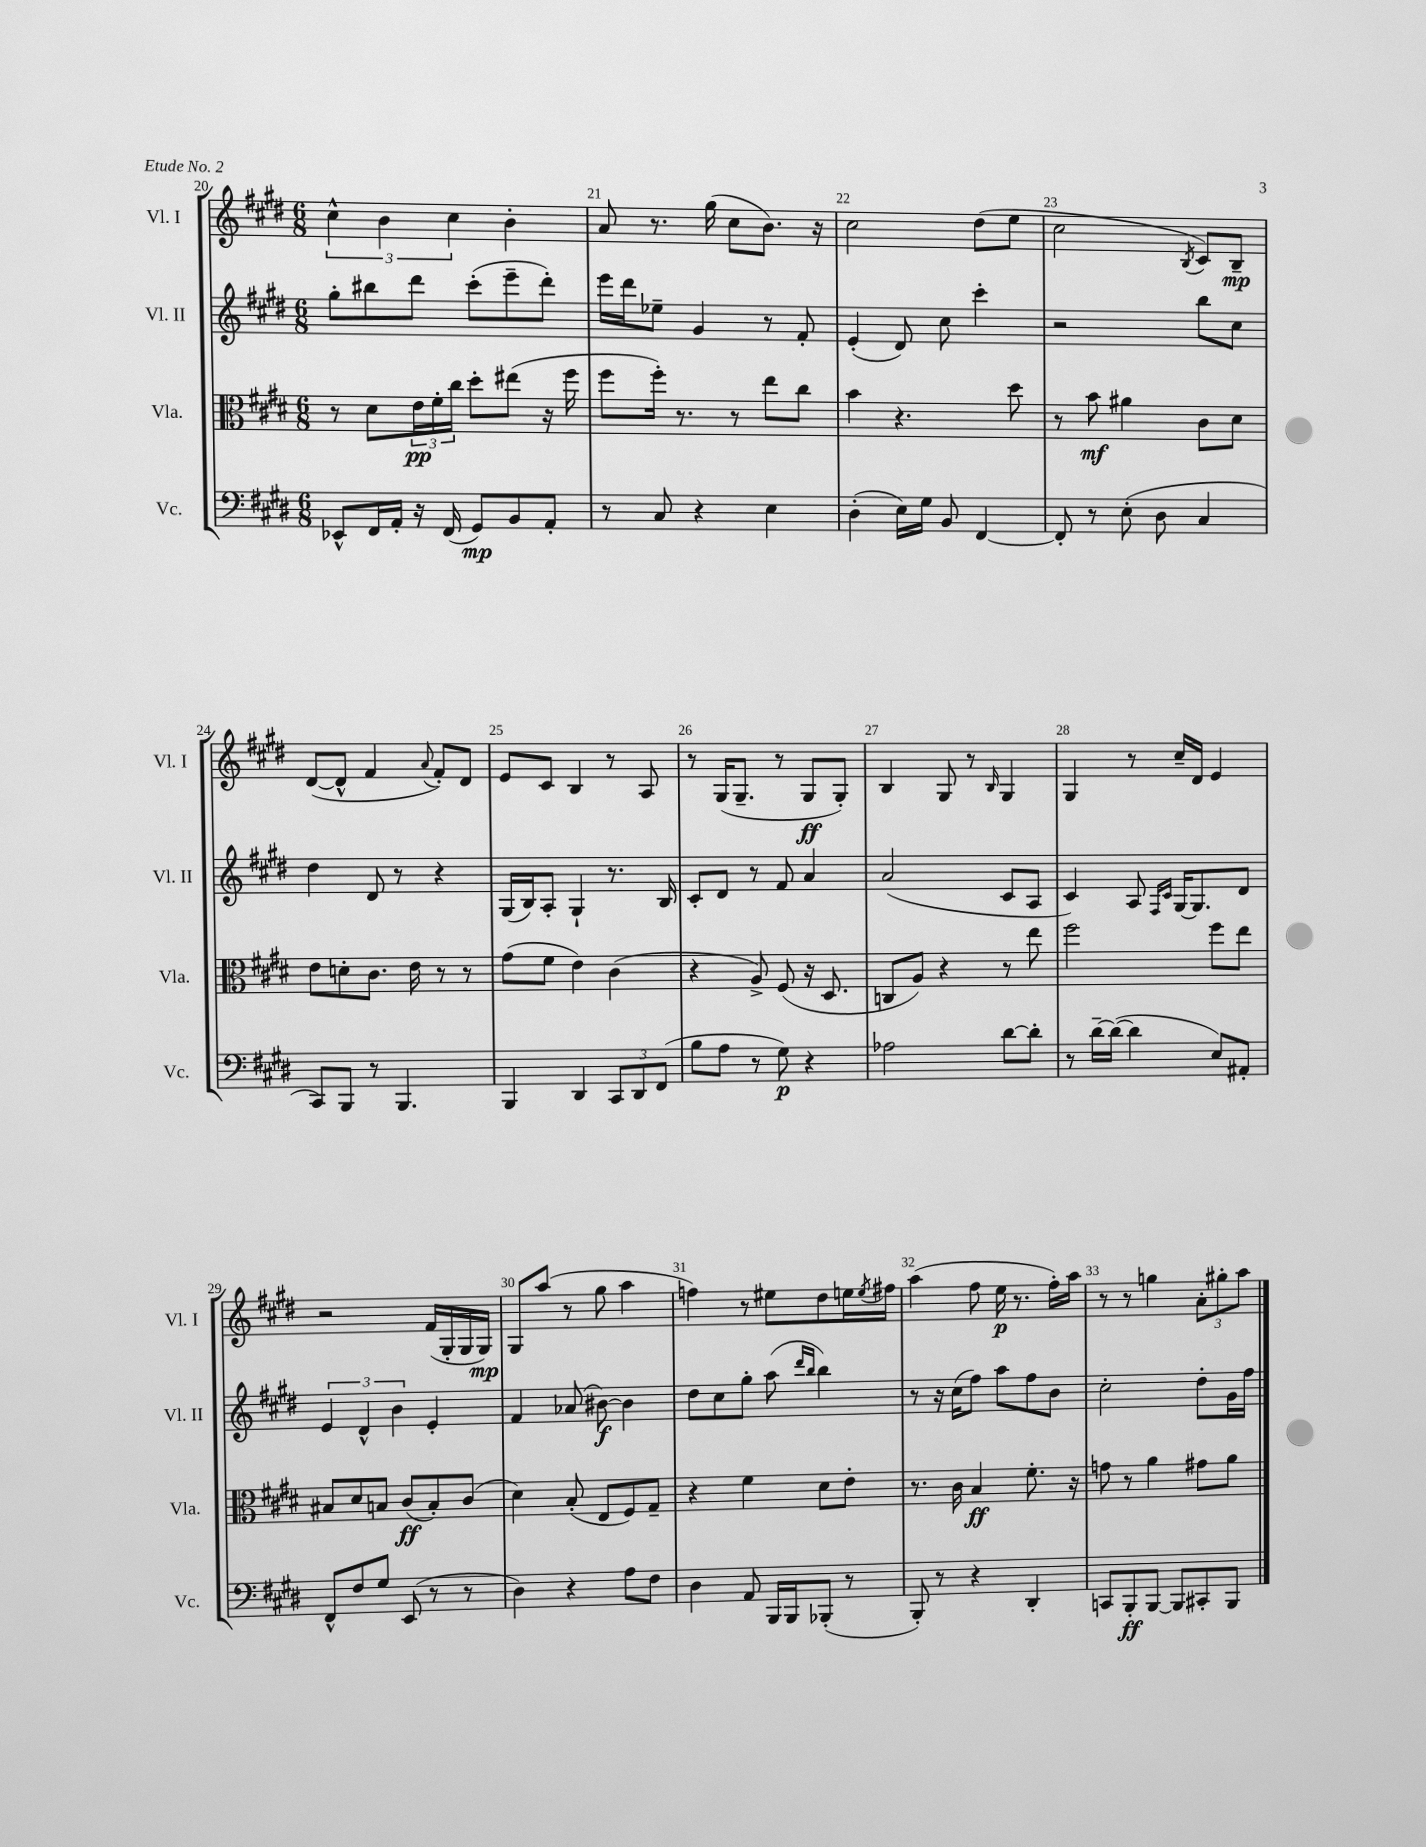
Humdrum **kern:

**kern	**kern	**kern	**kern
*staff4	*staff3	*staff2	*staff1
*clefF4	*clefC3	*clefG2	*clefG2
*k[f#c#g#d#]	*k[f#c#g#d#]	*k[f#c#g#d#]	*k[f#c#g#d#]
*M6/8	*M6/8	*M6/8	*M6/8
8EE-^^	8r	8gg#'	6cc#^^
16FF#	8d#	8bb#	.
.	.	.	6b
16AA'	.	.	.
16r	24e	8ddd#	.
.	24f#'	.	.
(16FF#	.	.	.
.	24cc#	.	6cc#
8GG#)	8dd#'	(8ccc#'	.
8BB	(8ee#	8eee~	4b'
8AA'	16r	8ddd#')	.
.	16ff#	.	.
=	=	=	=
8r	8ff#	16eee	8a
.	.	16ddd#	.
8C#	16ff#')	8ee-~	8.r
.	8.r	.	.
4r	.	4g#	.
.	.	.	(16gg#
.	8r	.	8cc#
4E	8ee	8r	8.b)
.	8cc#	8f#'	.
.	.	.	16r
=	=	=	=
(4D#'	4b	(4e'	2cc#
16E)	4.r	8d#)	.
16G#	.	.	.
8BB	.	8cc#	.
[4FF#	.	4ccc#'	(8dd#
.	8dd#	.	8ee
=	=	=	=
8FF#']	8r	2r	2cc#
8r	8b	.	.
(8E'	4a#	.	.
8D#	.	.	.
.	.	.	8qB
4C#	8c#	8bb	8c#)
.	8d#	8cc#	8B~
=	=	=	=
8CC#)	8e	4dd#	([8d#
8BBB	8d'	.	8d#^^]
8r	8.c#	8d#	4f#
4.BBB	.	8r	.
.	16e	.	.
.	.	.	8qqa
.	8r	4r	8f#')
.	8r	.	8d#
=	=	=	=
4BBB	(8g#	(16G#	8e
.	.	16B)	.
.	8f#	8A'	8c#
4DD#	4e)	4G#`	4B
12CC#	(4c#	8.r	8r
12DD#	.	.	.
.	.	.	8A
(12FF#	.	.	.
.	.	16B	.
=	=	=	=
8B	4r	8c#'	8r
8A	.	8d#	(16G#
.	.	.	8.G#~
8r	8A^)	8r	.
8G#)	(8F#	8f#	8r
4r	16r	4a	8G#
.	8.D#	.	.
.	.	.	8G#')
=	=	=	=
2A-	8C	(2a	4B
.	8A)	.	.
.	4r	.	8G#
.	.	.	8r
.	.	.	16qqB
[8d#	8r	8c#	4G#
8d#']	8ee	8A	.
=	=	=	=
8r	2ff#	4c#)	4G#
[16d#~	.	.	.
(16d#_	.	.	.
4d#]	.	8A	8r
.	.	16qqF#	.
.	.	16qqc#	.
.	.	[16G#	16cc#~
.	.	8.G#]	16d#
8E)	8ff#	.	4e
8AA#'	8ee	8d#	.
=	=	=	=
8FF#^^	8B#	6e	2r
8F#	8d#	.	.
.	.	6d#^^	.
8G#	8B	.	.
.	.	6b	.
(8EE	(8c#	.	.
8r	8B')	4e'	(16f#
.	.	.	16G#'
8r	(8c#	.	16G#
.	.	.	16G#)
=	=	=	=
4D#)	4d#)	4f#	8G#
.	.	.	(8aa
4r	(8B'	(8a-	8r
.	8E	[8b#)	8gg#
8A	8F#)	4b#]	4aa
8F#	8G#~	.	.
=	=	=	=
4D#	4r	8dd#	4ff)
.	.	8cc#	.
8AA	4f#	8gg#'	8r
16BBB	.	(8aa	8ee#
16BBB	.	.	.
.	.	16qqddd#	.
.	.	16qqbb	.
(8BBB-'	8d#	4bb)	8dd#
8r	8e'	.	16ee
.	.	.	8qee
.	.	.	16ff#
=	=	=	=
8BBB')	8.r	8r	(4aa
8r	.	16r	.
.	16c#	(16cc#	.
4r	4B	8ff#)	8ff#
.	.	8aa	16ee
.	.	.	8.r
4DD#'	8.f#'	8ff#	.
.	.	8b	16ff#')
.	16r	.	16aa
=	=	=	=
8CC	8g	2cc#'	8r
8BBB'	8r	.	8r
[8BBB	4a	.	4gg
8BBB]	.	.	.
8CC#'	8g#	8dd#'	12a'
.	.	.	12gg#'
8BBB	8a	16g#	.
.	.	.	12aa
.	.	16ff#	.
==	==	==	==
*-	*-	*-	*-
